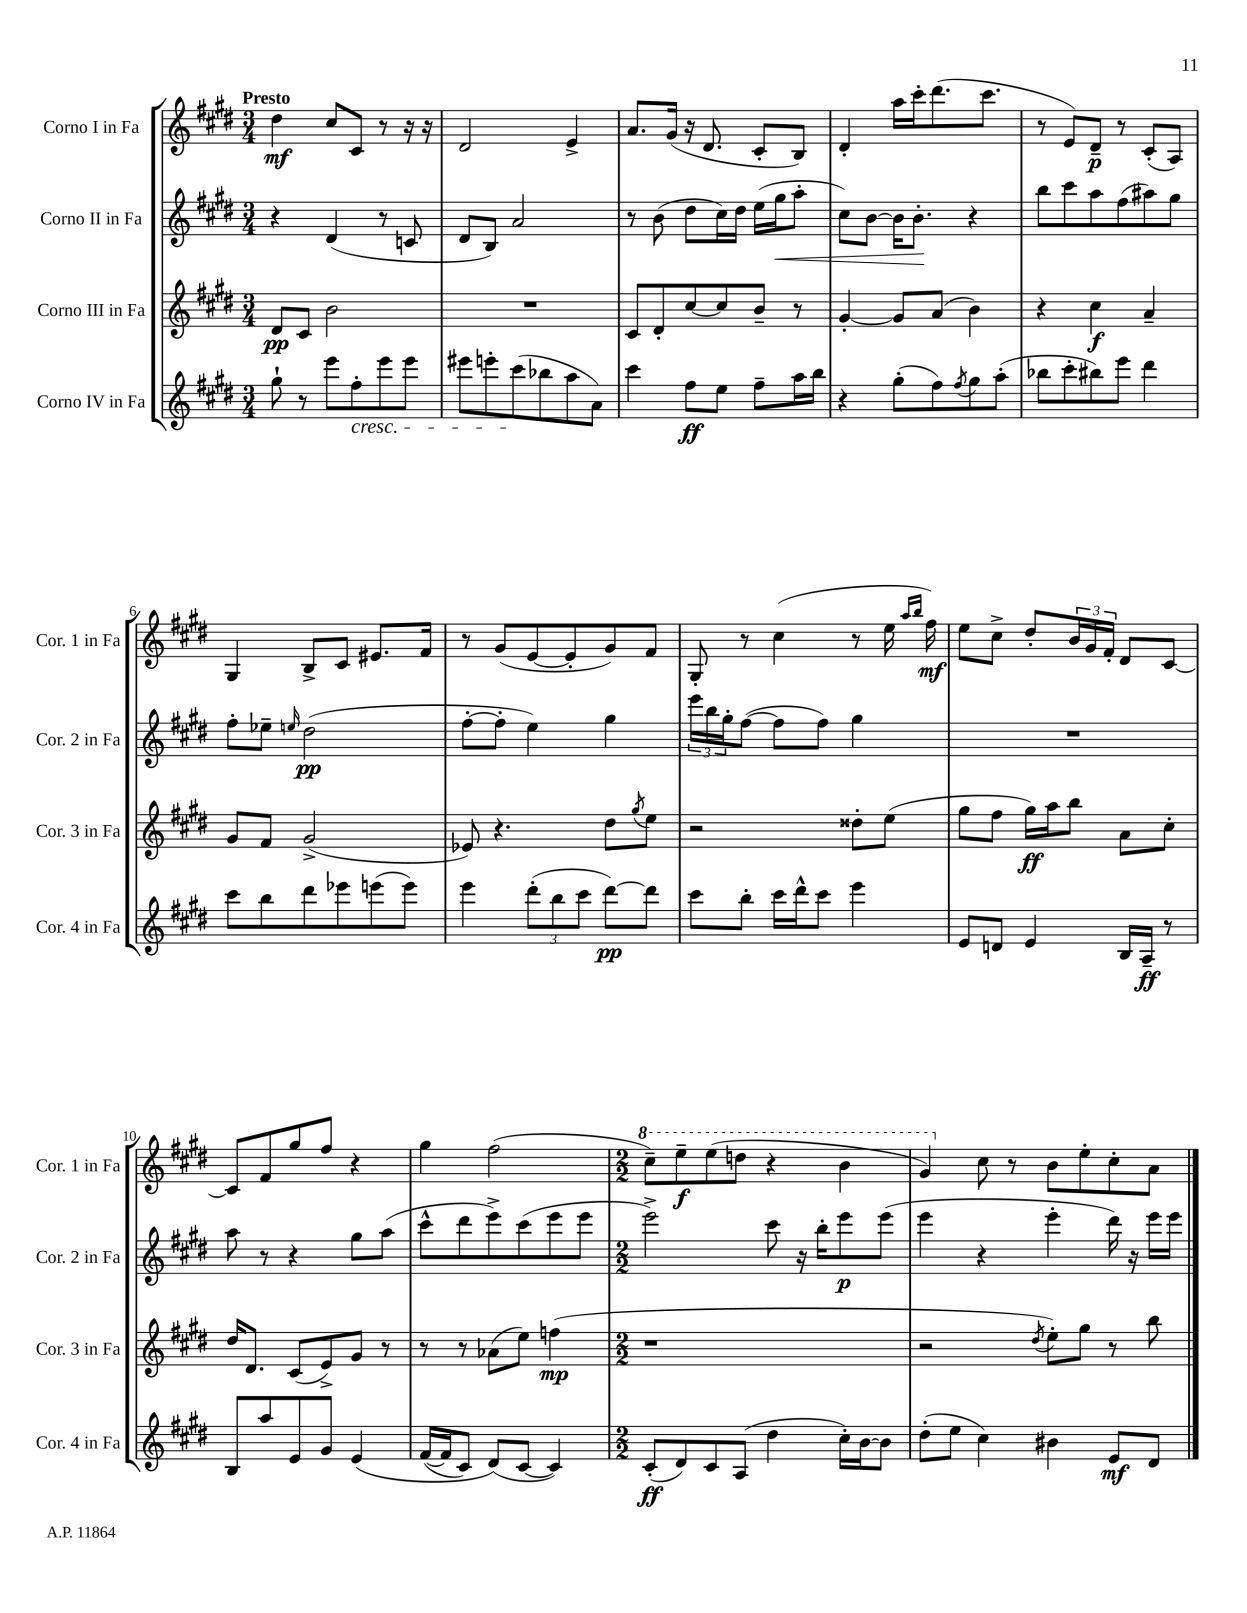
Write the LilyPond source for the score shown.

<<
\new StaffGroup <<
\new Staff = "s0" \with { instrumentName = "Corno I in Fa" shortInstrumentName = "Cor. 1 in Fa" } {
    \clef treble \key e \major \numericTimeSignature \time 3/4 \tempo "Presto"
    dis''4\mf cis''8 cis'8 r8 r16 r16 |
    dis'2 e'4-> |
    a'8. gis'16( r16 dis'8. cis'8-. b8) |
    dis'4-. a''16 cis'''16-. dis'''8.( cis'''8. |
    r8 e'8) dis'8--\p r8 cis'8-.( a8) |
    gis4 b8-> cis'8 eis'8. fis'16 |
    r8 gis'8( e'8~ e'8-. gis'8) fis'8 |
    gis8-. r8 cis''4( r8 e''16 \grace { a''16 b''16 } fis''16\mf) |
    e''8 cis''8-> dis''8-. \tuplet 3/2 { b'16 gis'16 fis'16-. } dis'8 cis'8~ |
    cis'8 fis'8 gis''8 fis''8 r4 |
    gis''4 fis''2( |
    \numericTimeSignature \time 2/2 \ottava #1 cis'''8--) e'''8--\f e'''8( d'''8 r4 b''4 |
    gis''4) \ottava #0 cis''8 r8 b'8 e''8-. cis''8-. a'8 \bar "|." |
}
\new Staff = "s1" \with { instrumentName = "Corno II in Fa" shortInstrumentName = "Cor. 2 in Fa" } {
    \clef treble \key e \major \numericTimeSignature \time 3/4
    r4 dis'4( r8 c'8 |
    dis'8 b8) a'2 |
    r8 b'8( dis''8 cis''16) dis''16 e''16( gis''16\< a''8-. |
    cis''8) b'8~ b'16 b'8.-.\! r4 |
    b''8 cis'''8 a''8 fis''8( ais''8) gis''8 |
    fis''8-. ees''8-- \grace { e''16 } dis''2\pp( |
    fis''8~-. fis''8-. e''4) gis''4 |
    \tuplet 3/2 { e'''16 b''16 gis''16-. } fis''8~( fis''8 fis''8) gis''4 |
    R2. |
    a''8 r8 r4 gis''8 a''8( |
    cis'''8-^ dis'''8 e'''8->) cis'''8( e'''8 e'''8 |
    \numericTimeSignature \time 2/2 e'''2->) cis'''8 r16 b''16-. e'''8\p e'''8( |
    e'''4 r4 e'''4-. dis'''16) r16 e'''16 e'''16 \bar "|." |
}
\new Staff = "s2" \with { instrumentName = "Corno III in Fa" shortInstrumentName = "Cor. 3 in Fa" } {
    \clef treble \key e \major \numericTimeSignature \time 3/4
    dis'8\pp cis'8 b'2 |
    R2. |
    cis'8 dis'8-. cis''8~ cis''8 b'8-- r8 |
    gis'4~-. gis'8 a'8( b'4) |
    r4 cis''4\f a'4-- |
    gis'8 fis'8 gis'2->( |
    ees'8) r4. dis''8 \acciaccatura { gis''8 } e''8 |
    r2 disis''8-. e''8( |
    gis''8 fis''8 gis''16\ff) a''16 b''8 a'8 cis''8-. |
    dis''16 dis'8. cis'8( e'8->) gis'8 r8 |
    r8 r8 aes'8( e''8) f''4\mp( |
    \numericTimeSignature \time 2/2 r1 |
    r2 \acciaccatura { dis''8 } e''8-.) gis''8 r8 b''8 \bar "|." |
}
\new Staff = "s3" \with { instrumentName = "Corno IV in Fa" shortInstrumentName = "Cor. 4 in Fa" } {
    \clef treble \key e \major \numericTimeSignature \time 3/4
    gis''8-! r8 e'''8 fis''8-.\cresc e'''8 e'''8 |
    eis'''8 e'''8-. cis'''8\!( bes''8 a''8 a'8) |
    cis'''4 fis''8\ff e''8 fis''8-- a''16 b''16 |
    r4 gis''8-.( fis''8) \acciaccatura { fis''8 } gis''8 a''8-.( |
    bes''8 cis'''8-. bis''8) e'''8 dis'''4 |
    cis'''8 b''8 dis'''8 ees'''8 e'''8( e'''8) |
    e'''4 \tuplet 3/2 { dis'''8-.( b''8 cis'''8 } dis'''8~\pp) dis'''8 |
    cis'''8 b''8-. cis'''16 dis'''16-^ cis'''8 e'''4 |
    e'8 d'8 e'4 b16 a16--\ff r8 |
    b8 a''8 e'8 gis'8 e'4\( |
    fis'16~( fis'16 cis'8) dis'8(\) cis'8~ cis'4) |
    \numericTimeSignature \time 2/2 cis'8-.\ff( dis'8) cis'8 a8( dis''4 cis''16-.) b'16~ b'8 |
    dis''8-.( e''8 cis''4) bis'4 e'8\mf dis'8 \bar "|." |
}
>>
>>
